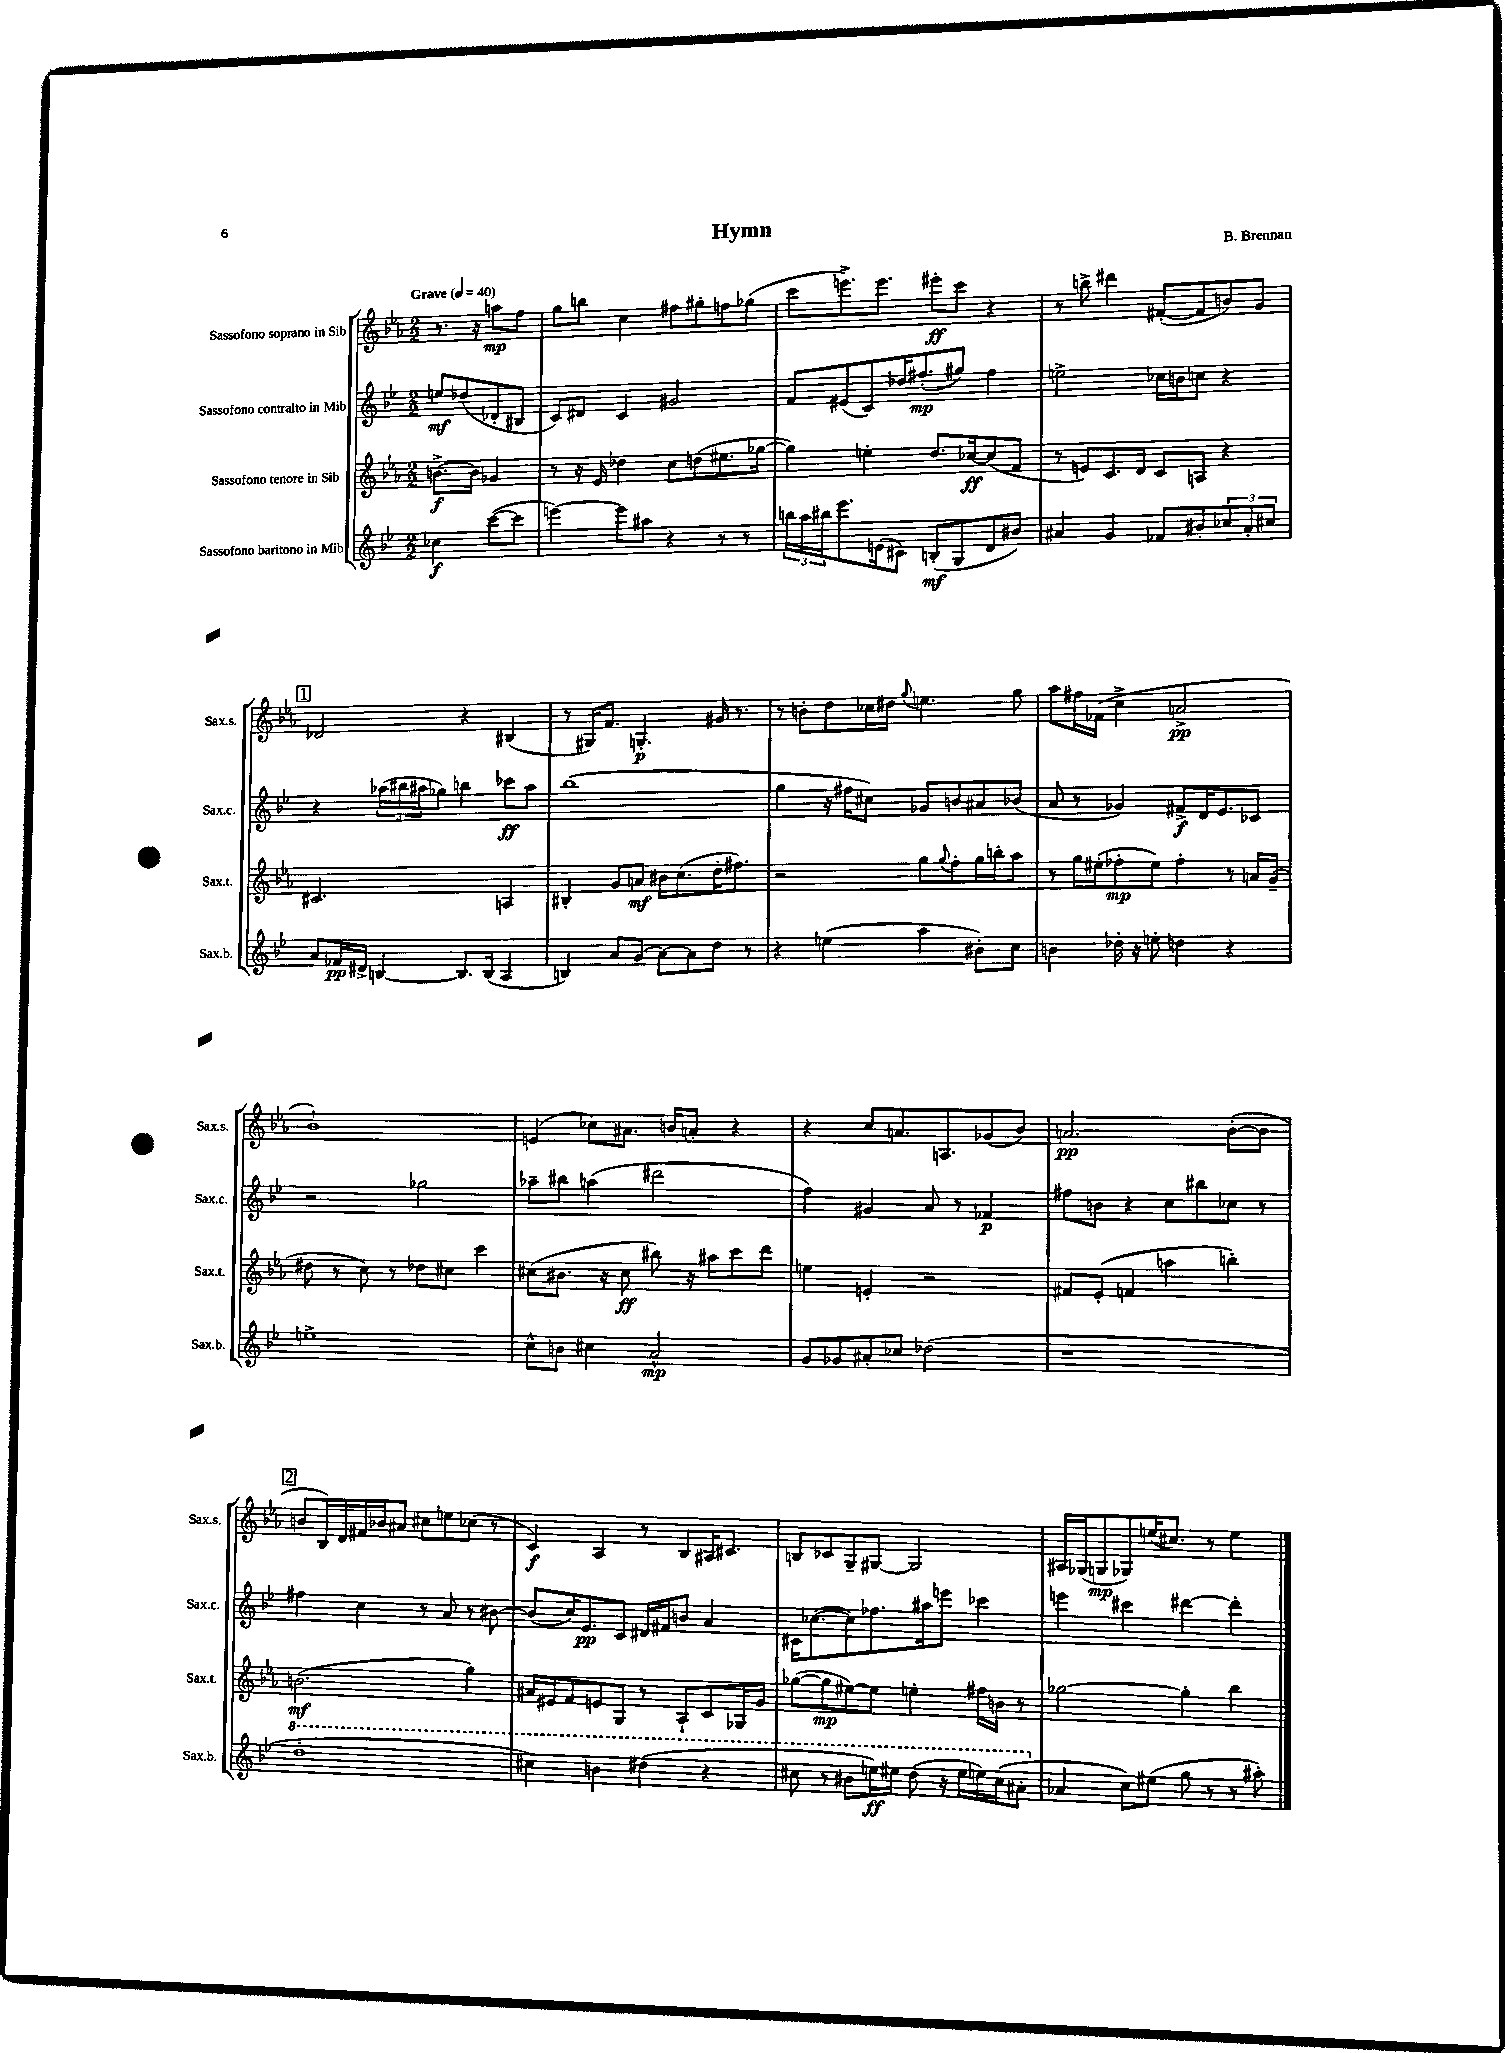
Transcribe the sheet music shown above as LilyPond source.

\header { title = "Hymn" composer = "B. Brennan" }
<<
\new StaffGroup <<
\new Staff = "s0" \with { instrumentName = "Sassofono soprano in Sib" shortInstrumentName = "Sax.s." } {
    \clef treble \key ees \major \numericTimeSignature \time 2/2 \partial 2 \tempo "Grave" 4 = 40
    r8. r16 a''8\mp f''8 |
    g''8 b''8 c''4 fis''8 gis''8-. f''8 ges''8( |
    c'''8 e'''8.->) e'''8. eis'''8-.\ff c'''8 r4 |
    r8 b''8-> dis'''4 fis'8~-.( fis'8 b'8) g'8 |
    \mark \markup { \box "1" } des'2 r4 bis4( |
    r8 gis16) f'8. g4.-.\p gis'16 r8. |
    r8 b'8-. d''8 ces''16 dis''16 \appoggiatura { g''8 } e''4. g''8 |
    aes''8 fis''16 fes'16( c''4-> a'2->\pp |
    bes'1-!) |
    e'4( ces''8) ais'8. b'16 a'8-. r4 |
    r4 c''8 a'8. a8. ges'8( bes'8) |
    a'2.\pp bes'8~-.( bes'8 |
    \mark \markup { \box "2" } b'8 bes16) d'16 fis'16 bes'16 ais'8 cis''8 e''8 ces''8( r8 |
    c'4\f) aes4 r8 bes8 ais16 cis'8. |
    b8 ces'8 g8-- gis8~ gis2 |
    ais16 ges16( g8\mp ges8) e''16( cis''8.) r8 e''4 \bar "|." |
}
\new Staff = "s1" \with { instrumentName = "Sassofono contralto in Mib" shortInstrumentName = "Sax.c." } {
    \clef treble \key bes \major \numericTimeSignature \time 2/2 \partial 2
    e''8\mf des''8( des'8-. bis8 |
    c'8) dis'8 c'4 gis'2 |
    f'8 eis'8( c'8) des''16 fis''8.-.\mp( gis''8) fis''4 |
    e''2-> ces''16 b'16 c''8 r4 |
    \mark \markup { \box "1" } r4 \tuplet 3/2 { aes''16( bis''16 ais''16 } ges''8) b''4 ces'''8\ff ais''8 |
    bes''1( |
    g''4 r16 fis''16 cis''8) ges'8 b'8 ais'8 bes'8( |
    a'8 r8 ges'4) fis'8->\f d'16 ees'8. ces'8 |
    r2 ges''2 |
    aes''8-- bis''8 a''4( dis'''2 |
    f''4) gis'4 a'8 r8 fes'4\p |
    fis''8 b'8 r4 c''8 bis''8 ces''8 r8 |
    \mark \markup { \box "2" } fis''4 c''4 r8 a'8 r8 bis'8~ |
    bis'8( c''16) ees'8.\pp c'8 dis'16 fis'16 b'8 a'4 |
    cis'16 ces''8.~( ces''8) fes''8. ais''16 e'''8 ces'''4 |
    e'''4 cis'''4 dis'''4~ dis'''4-. \bar "|." |
}
\new Staff = "s2" \with { instrumentName = "Sassofono tenore in Sib" shortInstrumentName = "Sax.t." } {
    \clef treble \key ees \major \numericTimeSignature \time 2/2 \partial 2
    b'8.~->\f b'16 ges'4 |
    r8 r16 ees'16 des''4 c''8 d''8( eis''8. ges''16~ |
    ges''4) e''4-. d''8. ces''16~\ff ces''8( f'8 |
    r8 e'8) c'8. d'16 c'8 a8 r4 |
    \mark \markup { \box "1" } cis'2. a4 |
    bis4-. g'8 a'8\mf bis'16 c''8.( d''16-. fis''8.) |
    r2 g''8 \appoggiatura { g''8 } f''8-. g''16 b''16-. aes''8 |
    r8 g''16 eis''16-.( fes''8-.\mp eis''8) fes''4-. r8 a'16 g'16--( |
    dis''8 r8 c''8) r8 des''8 cis''8 c'''4 |
    cis''8( bis'8. r16 cis''8\ff bis''8) r16 ais''16 c'''8 d'''8 |
    e''4 e'4-. r2 |
    fis'8 ees'8-.( f'4 a''4 b''4-.) |
    \mark \markup { \box "2" } b'2.\mf( g''4) |
    ais'16 eis'16 f'8 e'8 g8 r8 aes8-! c'8 ges16 g'16 |
    ges''8~( ges''8\mp eis''8~) eis''8 e''4-. fis''16 b'16 r8 |
    ges''2~ ges''4-. bes''4 \bar "|." |
}
\new Staff = "s3" \with { instrumentName = "Sassofono baritono in Mib" shortInstrumentName = "Sax.b." } {
    \clef treble \key bes \major \numericTimeSignature \time 2/2 \partial 2
    ces''4\f c'''8~( c'''8 |
    e'''4~) e'''8 ais''8 r4 r8 r8 |
    \tuplet 3/2 { b''16 a''16 bis''16 } ees'''8. e'16( cis'8) b8-.\mf( g8 d'8 bis'8) |
    ais'4 g'4 fes'8 bis'8-. \tuplet 3/2 { ces''8 ais'8-. cis''8 } |
    \mark \markup { \box "1" } a'8 fes'16\pp dis'16-> b4~ b8. b16( a4 |
    b4) a'8 g'8( a'8~) a'8 d''8 r8 |
    r4 e''4( a''4 bis'8-.) c''8 |
    b'4 des''16-. r16 e''8-. d''4 r4 |
    e''1-> |
    c''8-^ b'8 cis''4 a'2-^\mp |
    g'8 ges'8 ais'8-. ces''8 des''2( |
    r1 |
    \mark \markup { \box "2" } \ottava #1 d'''1-. |
    cis'''4) b''4 dis'''4( r4 |
    cis'''8 r8 bis''8 e'''16\ff) eis'''16 d'''8( r16 eis'''16 e'''16) cis'''16( ais''8-. \ottava #0 |
    aes'4 c''8) eis''8( g''8 r8 r8 ais''8-.) \bar "|." |
}
>>
>>
\layout { \context { \Score \remove "Bar_number_engraver" } }
